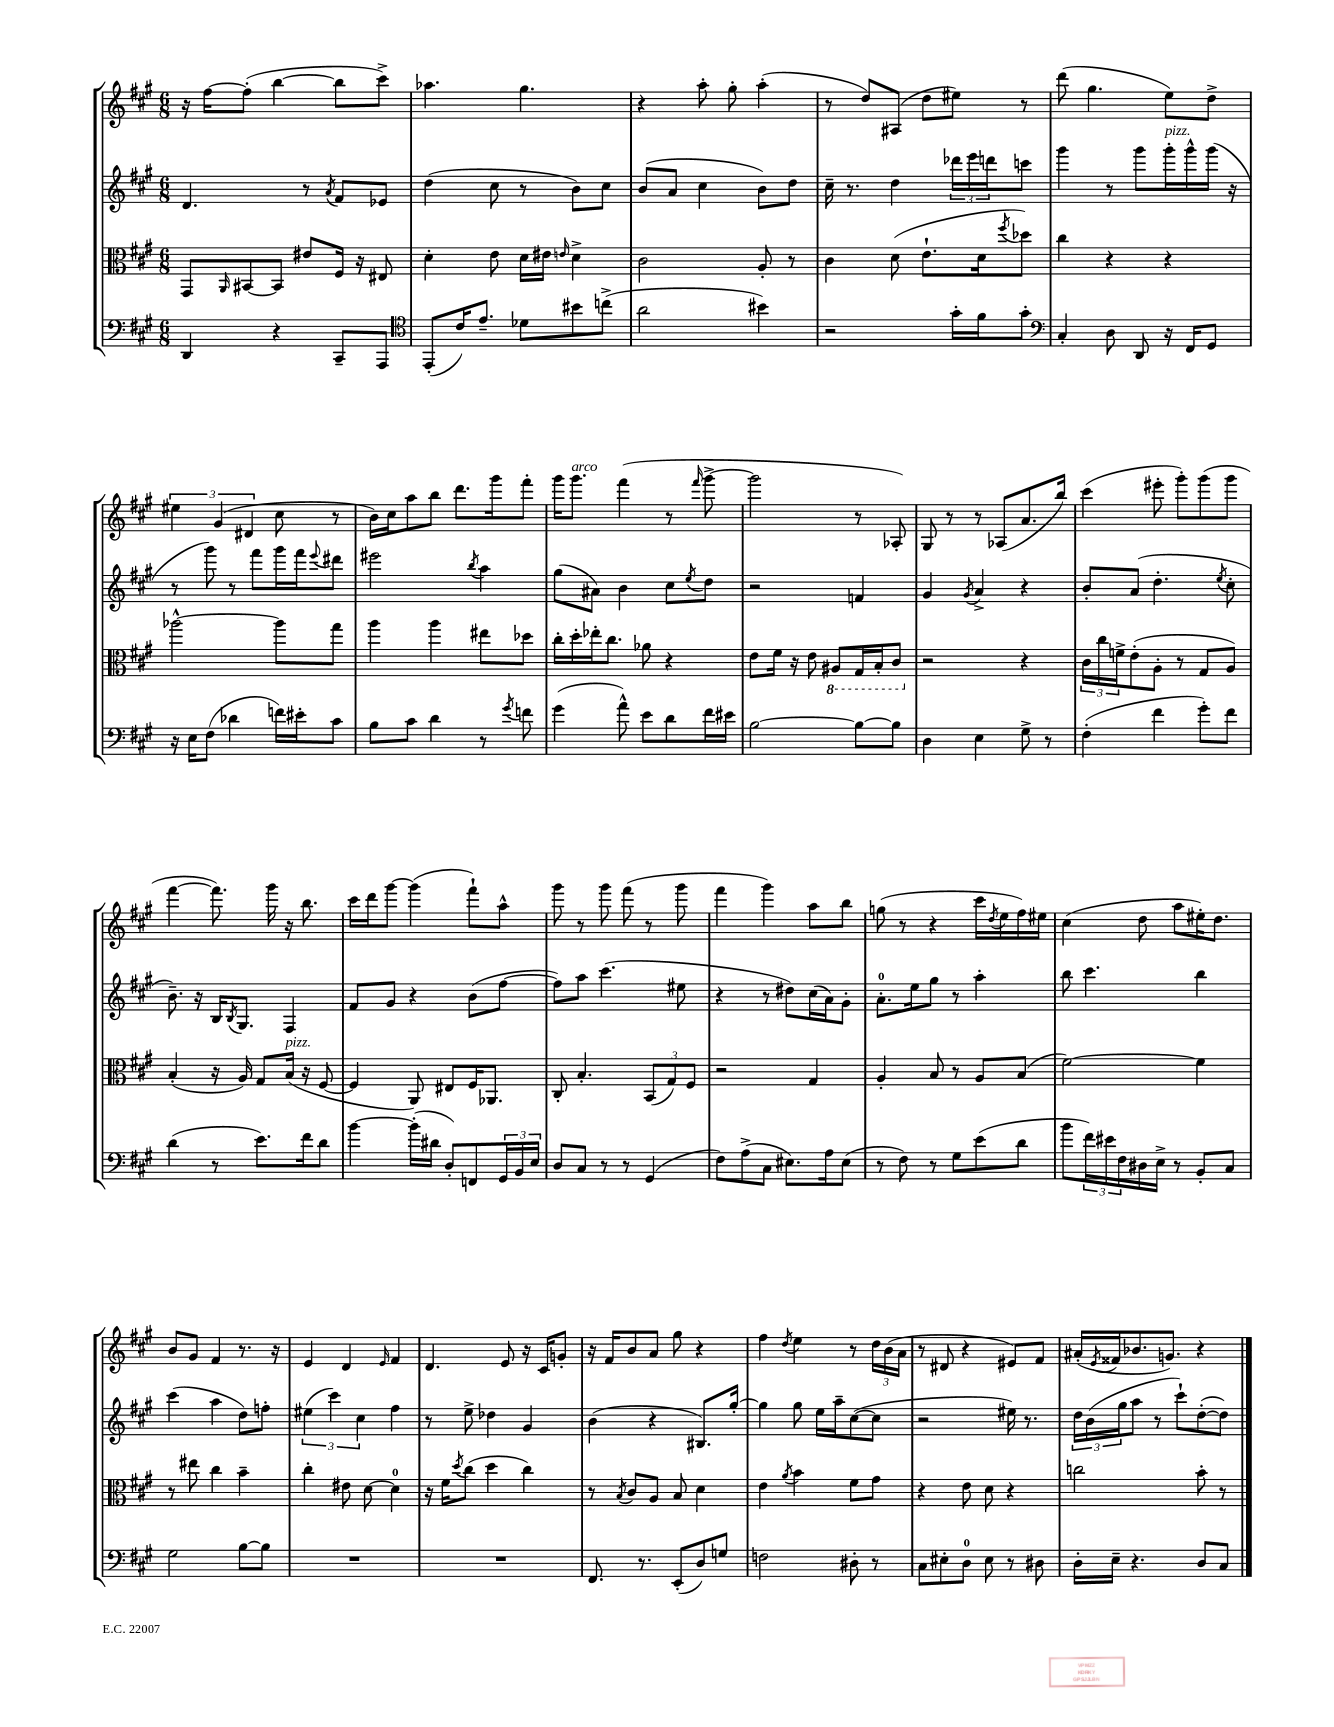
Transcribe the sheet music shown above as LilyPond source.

<<
\new StaffGroup <<
\new Staff = "s0" {
    \clef treble \key a \major \numericTimeSignature \time 6/8
    r16 fis''16~ fis''8-.( b''4~ b''8 cis'''8->) |
    aes''4. gis''4. |
    r4 a''8-. gis''8-. a''4-.( |
    r8 d''8) ais8( d''8 eis''8) r8 |
    d'''8( gis''4. e''8) d''8-> |
    \tuplet 3/2 { eis''4 gis'4( dis'4 } cis''8 r8 |
    b'16) cis''16 a''8 b''8 d'''8. gis'''16 fis'''8-. |
    gis'''16 gis'''8.^\markup { \italic "arco" } fis'''4( r8 \grace { fis'''16 } gis'''8~-> |
    gis'''2 r8 aes8-.) |
    gis8 r8 r8 aes8( a'8. b''16) |
    cis'''4( eis'''8-. gis'''8-.) gis'''8( gis'''8 |
    fis'''4~ fis'''8.) gis'''16 r16 b''8. |
    cis'''16 d'''16 gis'''8~ gis'''4( fis'''8-!) a''8-^ |
    gis'''8 r8 gis'''8 fis'''8( r8 gis'''8 |
    fis'''4 gis'''4) a''8 b''8 |
    g''8( r8 r4 cis'''16 \acciaccatura { d''8 } e''16 fis''16) eis''16 |
    cis''4( d''8 a''8 eis''16-.) d''8. |
    b'8 gis'8 fis'4 r8. r16 |
    e'4 d'4 \grace { e'16 } fis'4 |
    d'4. e'8 r16 cis'16 g'8-. |
    r16 fis'16 b'8 a'8 gis''8 r4 |
    fis''4 \acciaccatura { d''8 } e''4 r8 \tuplet 3/2 { d''16 b'16( a'16 } |
    r8 dis'8 r4 eis'8) fis'8 |
    ais'16-.( \acciaccatura { e'8 } fisis'16 bes'8. g'8.) r4 \bar "|." |
}
\new Staff = "s1" {
    \clef treble \key a \major \numericTimeSignature \time 6/8
    d'4. r8 \acciaccatura { a'8 } fis'8 ees'8 |
    d''4( cis''8 r8 b'8) cis''8 |
    b'8( a'8 cis''4 b'8) d''8 |
    cis''16-- r8. d''4 \tuplet 3/2 { des'''16 e'''16 d'''16 } c'''8 |
    gis'''4 r8 gis'''8 gis'''16-.^\markup { \italic "pizz." } gis'''16-^ gis'''16( r16 |
    r8 gis'''8) r8 fis'''8 gis'''16 fis'''16 \appoggiatura { e'''8 } dis'''8 |
    eis'''2 \acciaccatura { b''8 } a''4 |
    gis''8( ais'8) b'4 cis''8 \acciaccatura { e''8 } d''8 |
    r2 f'4 |
    gis'4 \acciaccatura { gis'8 } a'4-> r4 |
    b'8-. a'8( d''4.-. \acciaccatura { e''8 } cis''8-. |
    b'8.--) r16 b16 \acciaccatura { b8 } gis8. fis4 |
    fis'8 gis'8 r4 b'8( fis''8~ |
    fis''8) a''8 cis'''4.( eis''8 |
    r4 r8 dis''8) cis''16( a'16) gis'8-. |
    a'8.-0-. e''16 gis''8 r8 a''4-. |
    b''8 cis'''4. b''4 |
    cis'''4( a''4 d''8) f''8-. |
    \tuplet 3/2 { eis''4( cis'''4) cis''4 } fis''4 |
    r8 e''8-> des''4 gis'4 |
    b'4( r4 bis8.) gis''16~-. |
    gis''4 gis''8 e''16 a''16-- cis''8~( cis''8 |
    r2 eis''16) r8. |
    \tuplet 3/2 { d''16 b'16( gis''16 } a''8 r8 cis'''8-!) d''8~-.( d''8) \bar "|." |
}
\new Staff = "s2" {
    \clef alto \key a \major \numericTimeSignature \time 6/8
    gis,8 \grace { a,16 } bis,8~ bis,8 eis'8 fis16 r16 eis8 |
    d'4-. e'8 d'16 eis'16 \grace { e'16 } d'4-> |
    cis'2 a8-. r8 |
    cis'4 d'8( e'8.-! d'16 \acciaccatura { fis''8 } des''8) |
    cis''4 r4 r4 |
    aes''2~-^ aes''8 gis''8 |
    a''4 a''4 eis''8 des''8 |
    cis''16-. d''16-. ees''16-. cis''8. aes'8 r4 |
    e'8 fis'16 r16 e'8 \ottava #-1 ais,8 gis,16 b,16-. cis8 \ottava #0 |
    r2 r4 |
    \tuplet 3/2 { cis'16 cis''16 f'16-> } e'8-.( a8-. r8 gis8 a8) |
    b4-.( r16 a16) gis8 b16^\markup { \italic "pizz." }( r16 fis8~ |
    fis4 a,8) eis8 fis16 aes,8. |
    cis8-. b4.-. \tuplet 3/2 { b,8( gis8) fis8 } |
    r2 gis4 |
    a4-. b8 r8 a8 b8( |
    fis'2~) fis'4 |
    r8 eis''8 cis''4 b'4-- |
    cis''4-. eis'8 d'8~ d'4-0 |
    r16 fis'16 \acciaccatura { d''8 } cis''8( d''4 cis''4) |
    r8 \acciaccatura { b8 } cis'8 a8 b8 d'4 |
    e'4 \acciaccatura { a'8 } b'4 fis'8 gis'8 |
    r4 e'8 d'8 r4 |
    c''2 b'8-. r8 \bar "|." |
}
\new Staff = "s3" {
    \clef bass \key a \major \numericTimeSignature \time 6/8
    d,4 r4 cis,8-- a,,8 |
    \clef tenor e,8-.( cis'16) e'8.-- des'8 bis'8 c''8->( |
    a'2 bis'4) |
    r2 gis'16-. fis'16 gis'8-. |
    \clef bass cis4-. d8 d,8 r16 fis,16 gis,8 |
    r16 e16 fis8( des'4 f'16) eis'16-. cis'8 |
    b8 cis'8 d'4 r8 \acciaccatura { gis'8 } f'8 |
    gis'4( a'8-^) e'8 d'8 fis'16 eis'16 |
    b2~ b8~ b8 |
    d4 e4 gis8-> r8 |
    fis4-.( fis'4 gis'8-.) fis'8 |
    d'4( r8 e'8.) fis'16 d'8 |
    b'4~ b'16-.( dis'16 d8-.) f,8 \tuplet 3/2 { gis,16 b,16 e16 } |
    d8 cis8 r8 r8 gis,4( |
    fis8) a8->( cis8 eis8.) a16 eis8( |
    r8 fis8) r8 gis8 e'8( d'8 |
    b'8 \tuplet 3/2 { fis'16) eis'16 fis16 } dis16 e16-> r8 b,8-. cis8 |
    gis2 b8~ b8 |
    R2. |
    R2. |
    fis,8. r8. e,8-.( d8) g8 |
    f2 dis8-. r8 |
    cis8 eis8-. d8-0 eis8 r8 dis8 |
    d16-. e16-- r4. d8 cis8 \bar "|." |
}
>>
>>
\layout { \context { \Score \remove "Bar_number_engraver" } }
